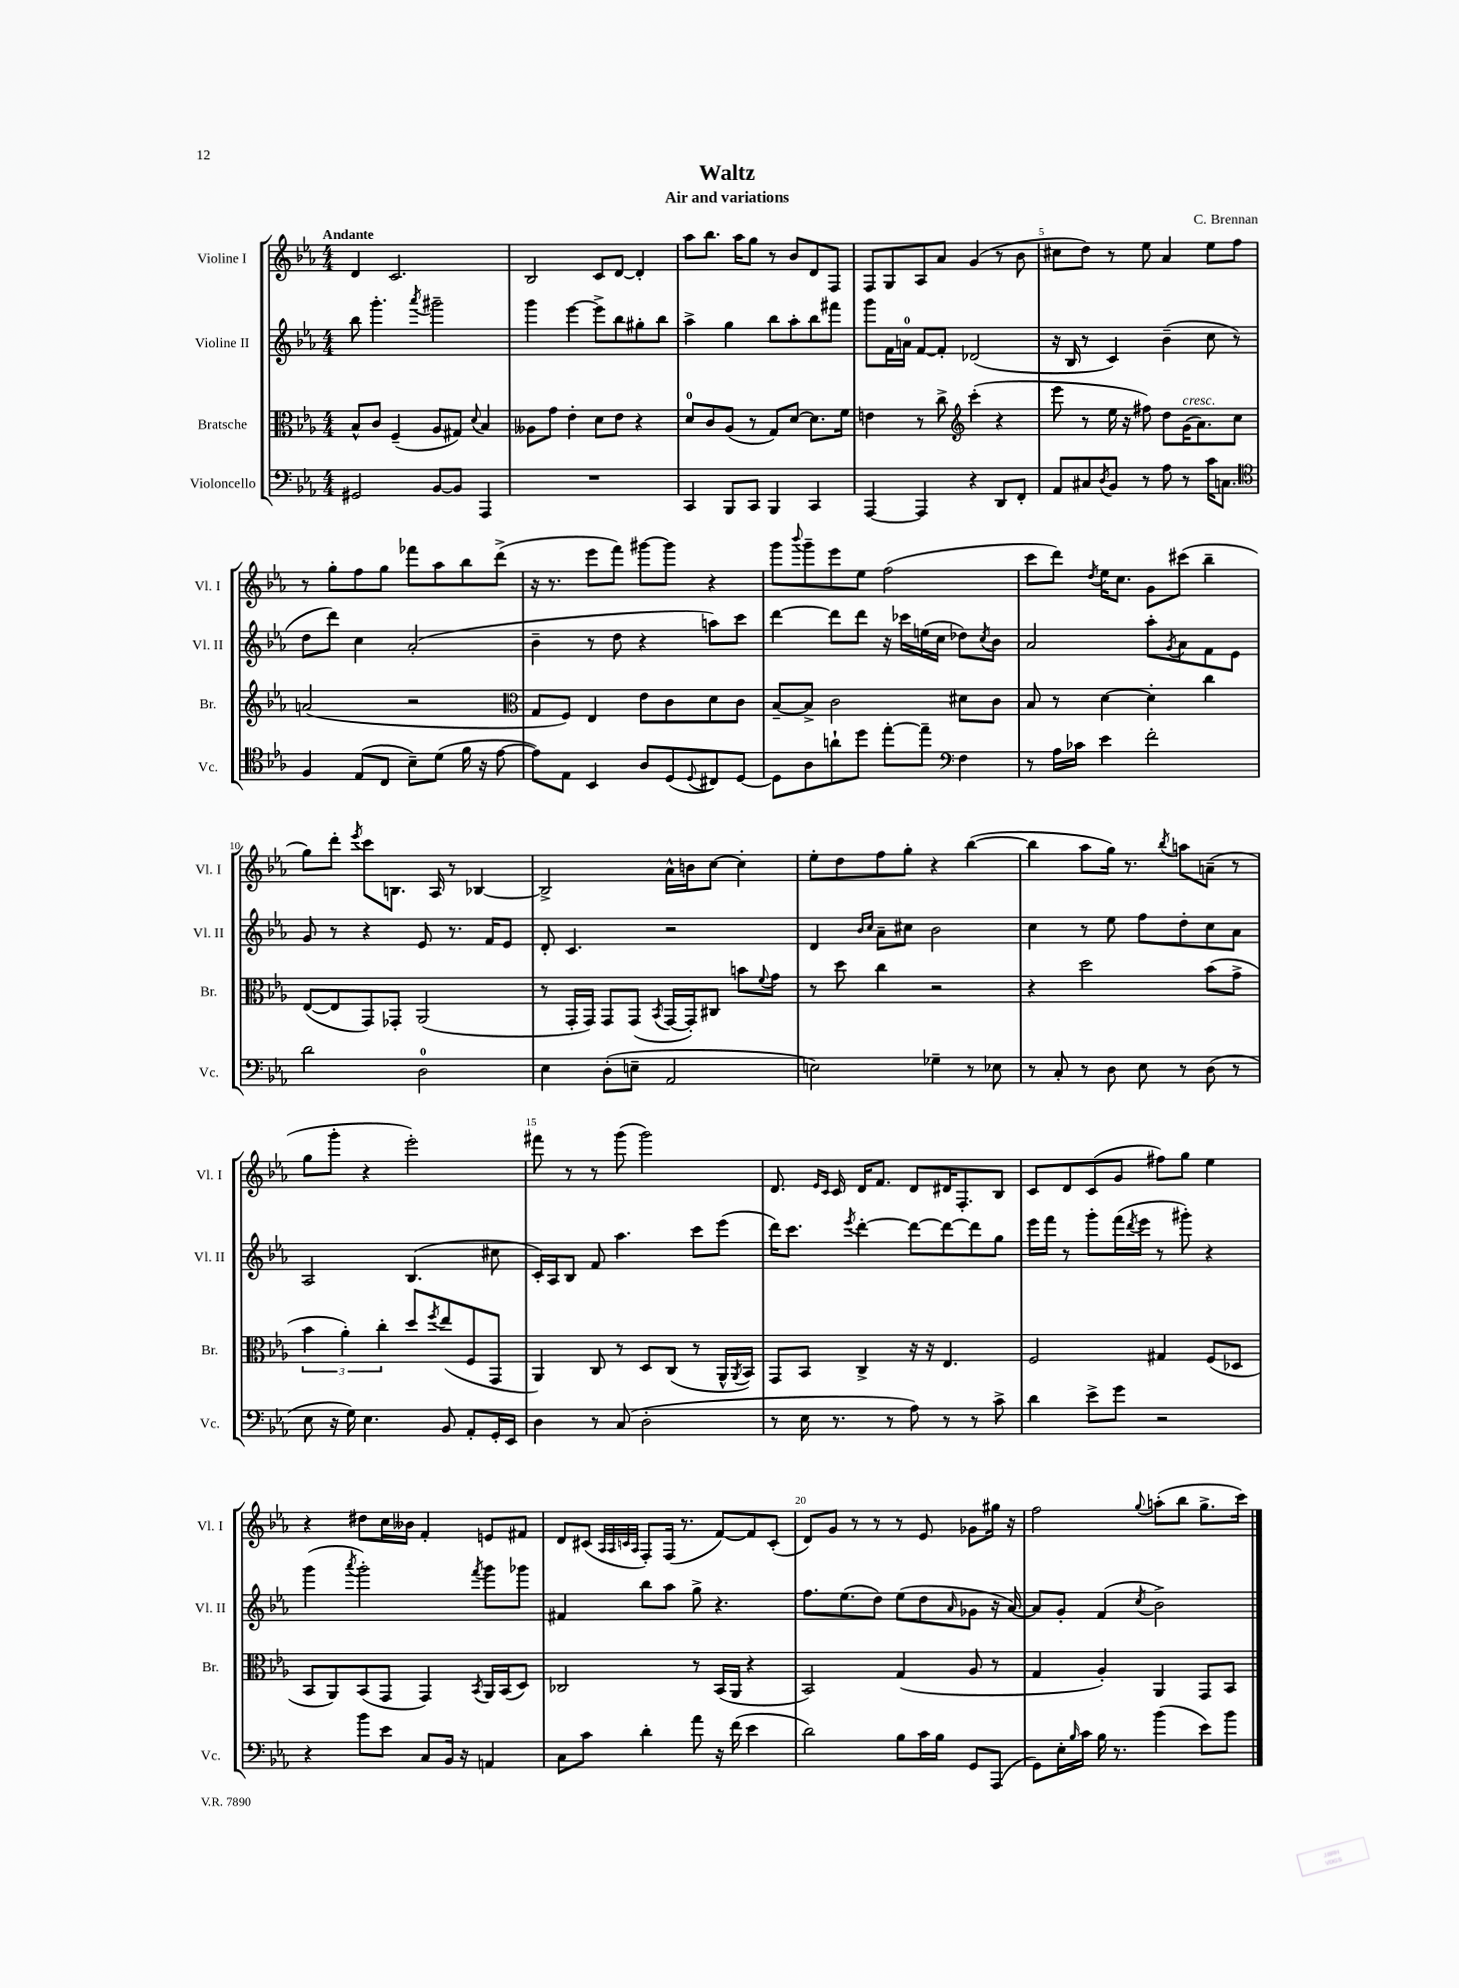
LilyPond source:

\header { title = "Waltz" composer = "C. Brennan" subtitle = "Air and variations" }
<<
\new StaffGroup <<
\new Staff = "s0" \with { instrumentName = "Violine I" shortInstrumentName = "Vl. I" } {
    \clef treble \key ees \major \numericTimeSignature \time 4/4 \tempo "Andante"
    d'4 c'2. |
    bes2 c'8 d'8~ d'4-. |
    aes''8 bes''8. aes''16 g''8 r8 bes'8 d'8 f8 |
    f8 g8 aes8 aes'8 g'4( r8 bes'8 |
    cis''8 d''8) r8 ees''8 aes'4 ees''8 f''8 |
    r8 g''8-. f''8 g''8 fes'''8 aes''8 bes''8 d'''8->( |
    r16 r8. ees'''8 f'''8) gis'''8~ gis'''8 r4 |
    g'''8 \appoggiatura { bes'''8 } g'''8-- ees'''8 ees''8 f''2( |
    c'''8 d'''8) \acciaccatura { d''8 } ees''16 c''8. g'8 cis'''8( bes''4-- |
    g''8) d'''8-. \acciaccatura { ees'''8 } c'''8 b8. aes16 r8 bes4~ |
    bes2-> aes'16-^ b'16 c''8~ c''4-. |
    ees''8-. d''8 f''8 g''8-. r4 bes''4~( |
    bes''4 aes''8 g''16) r8. \acciaccatura { bes''8 } a''8 a'8--( r8 |
    g''8 g'''8-. r4 ees'''2-.) |
    fis'''8 r8 r8 g'''8( g'''2) |
    d'8. \grace { ees'16 c'16 } c'16 d'16 f'8. d'8 dis'16 f8.-. bes8 |
    c'8 d'8 c'8( g'8 fis''8) g''8 ees''4 |
    r4 dis''8 c''16 beses'16 f'4-. e'8 fis'8 |
    d'8 cis'8( \grace { aes32 aes32 c'32 aes32 } f8-.) f16( r8. f'8~) f'8 c'8-.( |
    d'8) g'8 r8 r8 r8 ees'8 ges'8 gis''16 r16 |
    f''2 \appoggiatura { g''8 } a''8-.( bes''8 g''8.-> c'''16) \bar "|." |
}
\new Staff = "s1" \with { instrumentName = "Violine II" shortInstrumentName = "Vl. II" } {
    \clef treble \key ees \major \numericTimeSignature \time 4/4
    bes''8 g'''4.-. \acciaccatura { aes'''8 } gis'''2-- |
    g'''4 ees'''4~ ees'''8-> bes''8 gis''8-. bes''8 |
    aes''4-> g''4 bes''8 aes''8-. bes''8 fis'''8 |
    g'''8 f'16 a'16-0 f'8~ f'8-. des'2( |
    r16 bes16 r8 c'4) bes'4--( c''8 r8 |
    d''8 d'''8) c''4 aes'2-.( |
    bes'4-- r8 d''8 r4 a''8) c'''8 |
    d'''4~ d'''8 d'''8 r16 ces'''16 e''16( c''16 des''8) \acciaccatura { c''8 } bes'8 |
    aes'2 aes''8-. \acciaccatura { g'8 } aes'8 f'8 ees'8 |
    g'8 r8 r4 ees'8 r8. f'16 ees'8 |
    d'8-. c'4. r2 |
    d'4 \grace { bes'16 c''16 } aes'8-- cis''8 bes'2 |
    c''4 r8 ees''8 f''8 d''8-. c''8 aes'8 |
    aes2 bes4.( cis''8 |
    c'16-.) aes16 bes8 f'8 aes''4. c'''8 ees'''8( |
    d'''16) c'''8. \acciaccatura { ees'''8 } d'''4~-. d'''8~ d'''8~ d'''8 g''8 |
    ees'''16 f'''16 r8 g'''8-. f'''16( \acciaccatura { d'''8 } ees'''16 r8 gis'''8-.) r4 |
    g'''4( \acciaccatura { aes'''8 } g'''2-.) \acciaccatura { f'''8 } g'''8 ges'''8 |
    fis'4 bes''8 aes''8 g''8-> r4. |
    f''8. ees''8.( d''8) ees''8( d''8 \grace { aes'16 } ges'8 r16 aes'16~) |
    aes'8 g'8-. f'4( \acciaccatura { c''8 } bes'2->) \bar "|." |
}
\new Staff = "s2" \with { instrumentName = "Bratsche" shortInstrumentName = "Br." } {
    \clef alto \key ees \major \numericTimeSignature \time 4/4
    bes8-^ c'8 f4--( aes8 gis8) \appoggiatura { d'8 } bes4 |
    aeses8 g'8 ees'4-. d'8 ees'8 r4 |
    d'8-0 c'8 aes8( r8 g8) d'8~ d'8. f'16 |
    e'4 r8 c''8-> \clef treble c'''4-.( r4 |
    ees'''8 r8 ees''16 r16 fis''8) d''8 g'16^\markup { \italic "cresc." }( aes'8.) c''8 |
    a'2( r2 |
    \clef alto g8 f8) ees4 ees'8 c'8 d'8 c'8 |
    bes8~-- bes8-> c'2 dis'8 c'8 |
    bes8 r8 d'4~ d'4-. c''4 |
    ees8~( ees8 g,8) ges,8-. aes,2( |
    r8 g,16-. g,16) g,8 g,8( \acciaccatura { bes,8 } g,16~ g,16-.) cis8 b'8 \appoggiatura { f'8 } g'8 |
    r8 d''8 c''4 r2 |
    r4 d''2 bes'8( g'8-> |
    \tuplet 3/2 { bes'4 aes'4-.) c''4-. } d''8 \acciaccatura { f''8 } ees''8( f8 g,8 |
    aes,4) c8 r8 d8 c8( r8 aes,16-^ \acciaccatura { aes,8 } bes,16) |
    g,8 bes,8 c4-> r16 r16 ees4. |
    f2 gis4 f8( des8 |
    bes,8 aes,8) bes,8( g,8 g,4) \acciaccatura { bes,8 } aes,16 bes,16( d8) |
    ces2 r8 bes,16( aes,16 r4 |
    bes,2) g4( aes8 r8 |
    g4 aes4-.) aes,4 g,8 bes,8 \bar "|." |
}
\new Staff = "s3" \with { instrumentName = "Violoncello" shortInstrumentName = "Vc." } {
    \clef bass \key ees \major \numericTimeSignature \time 4/4
    gis,2 bes,8~ bes,8 aes,,4 |
    R1 |
    c,4 bes,,8 c,8 bes,,4 c,4 |
    aes,,4~ aes,,4 r4 d,8 f,8-. |
    aes,8 cis8 \acciaccatura { d8 } bes,8 r8 aes8 r8 c'16 c8. |
    \clef tenor f4 ees8( c8 bes8--) d'8( f'16 r16 ees'8~ |
    ees'8) ees8 bes,4 aes8 d8( \appoggiatura { d8 } cis8) d8~ |
    d8 aes8 a'8-! d''8 ees''8~-. ees''8-- \clef bass f4 |
    r8 aes16 ces'16 ees'4 f'2-. |
    d'2 d2-0 |
    ees4 d8-.( e8-- aes,2 |
    e2) ges4-- r8 ees8 |
    r8 c8-. r8 d8 ees8 r8 d8( r8 |
    ees8 r16 g16) ees4. bes,8 aes,8-. g,16-. ees,16 |
    d4 r8 c8( d2-. |
    r8 ees16 r8. r8 aes8) r8 r8 c'8-> |
    d'4 ees'8-> g'8 r2 |
    r4 bes'8 ees'8 c8 bes,16 r16 a,4 |
    c8 c'8 d'4-. aes'8 r16 f'16( ees'4 |
    d'2) bes8 c'16 bes16 g,8 aes,,8( |
    g,8) ees16-. \grace { bes16 } c'16 bes16 r8. bes'4( ees'8) bes'8 \bar "|." |
}
>>
>>
\layout { \context { \Score \override BarNumber.break-visibility = ##(#f #t #t) barNumberVisibility = #(every-nth-bar-number-visible 5) } }
